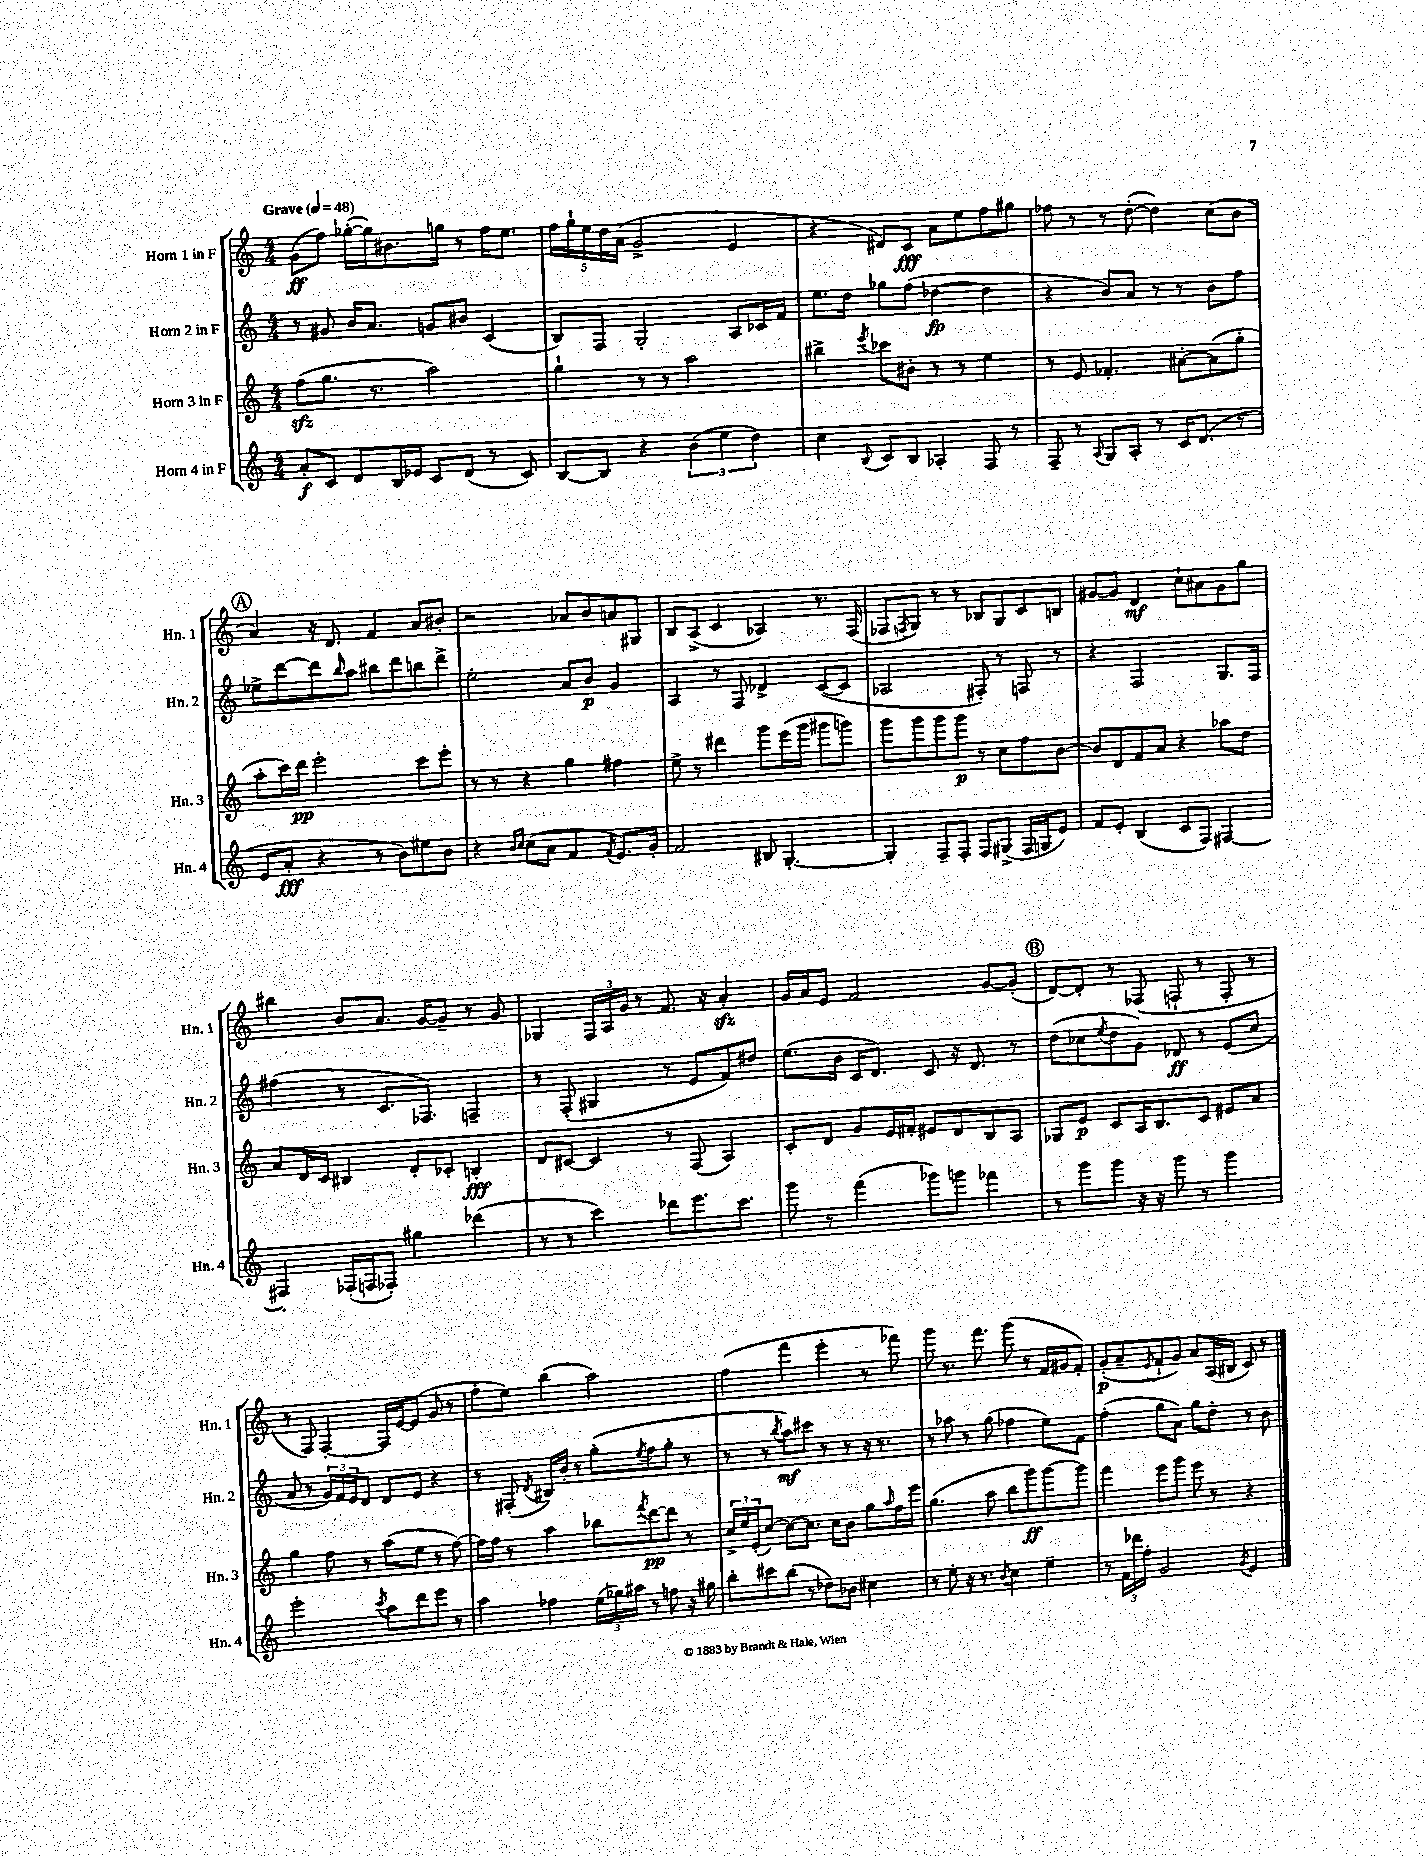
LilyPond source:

<<
\new StaffGroup <<
\new Staff = "s0" \with { instrumentName = "Horn 1 in F" shortInstrumentName = "Hn. 1" } {
    \clef treble \key c \major \numericTimeSignature \time 4/4 \tempo "Grave" 4 = 48
    g'8\ff( f''8) ges''16~-.( ges''16) bis'8. g''16 r8 f''16 e''8. |
    \tuplet 5/4 { f''16 g''16-! e''16 d''16 a'16( } g'2-> e'4 |
    r4 dis'8) c'8\fff a'8 e''8 f''8 gis''8 |
    fes''8 r8 r8 d''8~-.( d''4) c''8( b'8 |
    \mark \markup { \circle "A" } a'4) r16 d'8. f'4 a'8 bis'8-. |
    r2 aes'8 b'8 a'8 gis8 |
    b8 a8->( c'4 aes4) r8. f16( |
    fes8 \acciaccatura { f8 } g8) r8 r8 bes8 g8 c'8 b8 |
    gis'8~ gis'8 d'4\mf c''8-! ais'8 gis'8 g''8 |
    bis''4 b'8 a'8. g'16~ g'8-- r8 g'8 |
    ges4 \tuplet 3/2 { f16 a16 g'16 } r8 f'8. r16 a'4-.\sfz |
    g'16 a'16 e'8 f'2 g'8~ g'8-.( |
    \mark \markup { \circle "B" } d'8~) d'8-. r8 fes8( f8-! r8 f8-. r8 |
    r8 f8) f4~-. f16 e'16~ e'8( g'8 r8 |
    f''8-. e''8) b''4( a''2) |
    f''4( f'''4 e'''4-. r8 fes'''8) |
    g'''8 r8. f'''8. g'''8( r8 f'16 gis'16 f'8-.) |
    g'8-.\p( a'8-- \acciaccatura { e'8 } f'8-! g'8) a'8 a16( bis16 c'8) r8 \bar "|." |
}
\new Staff = "s1" \with { instrumentName = "Horn 2 in F" shortInstrumentName = "Hn. 2" } {
    \clef treble \key c \major \numericTimeSignature \time 4/4
    r8 gis'8 b'16 a'8. g'8 bis'8 c'4( |
    b8) f8 g2-. a8 ces'16 f'16 |
    e''8. d''16 ges''8 f''8( des''4~\fp des''4 |
    r4 b'8) a'8 r8 r8 b'8 f''8 |
    \mark \markup { \circle "A" } ees''8-> d'''8~ d'''8 \grace { b''16 } a''8 bis''8 d'''8 b''8 d'''8-> |
    e''2-. a'8 b'8\p g'4 |
    a4 r8 f8 des'4-> c'8~( c'8 |
    aes2 fis8-.) r8 f8 r8 |
    r4 f2 g8. f16 |
    fis''4( r8 c'8. fes8.) f4-- |
    r8 f8-.( gis4 r8 e'8 f'8) dis''8 |
    e''8.( b'16 c'16 d'8.) c'8 r16 d'8. r8 |
    \mark \markup { \circle "B" } d''8( ces''8 \acciaccatura { e''8 } d''8 g'8) des'8\ff r8 e'8( ces''8 |
    a'8 r8 \tuplet 3/2 { g'16) f'16 e'16 } d'8 d'8 e'8 r4 |
    r8 fis8-.( \acciaccatura { d'8 } bis16) b'16-. r8 g''8-.( \acciaccatura { e''8 } f''8 g''8-. r8 |
    r8 r8 \acciaccatura { b''8 } a''8\mf) cis'''8 r8 r8 r16 r8. |
    r8 aes''8 r8 g''8( fes''4 e''8) f'8 |
    f''4-.( g''8 a'8) g''8 d''8-. r8 b'8 \bar "|." |
}
\new Staff = "s2" \with { instrumentName = "Horn 3 in F" shortInstrumentName = "Hn. 3" } {
    \clef treble \key c \major \numericTimeSignature \time 4/4
    f''8\sfz( g''8. r8. a''2) |
    g''4-! r8 r8 a''2 |
    bis''4-> \acciaccatura { e'''8 } ces'''8 bis'8-. r8 r8 e''4 |
    r8 e'8 fes'4.-. ais'8~-. ais'8( g''8-. |
    \mark \markup { \circle "A" } a''8-. c'''16) d'''16\pp e'''2-. c'''8 e'''8-. |
    r8 r8 r4 g''4 fis''4 |
    e''8-> r8 dis'''4 g'''8 e'''16( g'''16 gis'''8 g'''8) |
    g'''8 g'''8 g'''8 g'''8\p r8 c''8 f''8 b'8~ |
    b'8 d'8 f'8 a'8 r4 aes''8 d''8 |
    a'8 d'16 c'16 bis4 d'8-. ces'8-. b4-.\fff |
    d'8 cis'8~ cis'4 r8 f8( a4) |
    c'8-. d'8 g'8 e'16 fis'16-. eis'8 d'8 b8 a8 |
    \mark \markup { \circle "B" } ges8 e'8\p c'8 a16 b8. c'8 eis'8 a'8 |
    g''4 f''8 r8 a''8( e''8 r8 f''8~) |
    f''16 f''16 r8 a''4 bes''8 \acciaccatura { f'''8 } d'''8~\pp d'''8 r8 |
    \tuplet 3/2 { c''16-> e''16 e'16-.( } c''8~) c''8~ c''8. c''16 b'8 g''8 \grace { a''16 } f''16 e'''16 |
    g''4.( a''8 b''8 g'''8\ff) g'''8~ g'''8 |
    f'''4 e'''8 g'''8 e'''8 r8 r4 \bar "|." |
}
\new Staff = "s3" \with { instrumentName = "Horn 4 in F" shortInstrumentName = "Hn. 4" } {
    \clef treble \key c \major \numericTimeSignature \time 4/4
    a'8-.\f c'8 d'8 b16 ees'16 c'8 d'8( r8 c'8) |
    b8~ b8 r4 \tuplet 3/2 { b'4( e''4 d''4) } |
    c''4 \appoggiatura { b8 } c'8 b8 aes4-. f8 r8 |
    f8-- r8 \appoggiatura { a8 } g8 a8-. r8 c'16 d'8.( r8 |
    \mark \markup { \circle "A" } e'8 a'8-.\fff r4 r8 b'8) eis''8 b'8 |
    r4 \grace { b'16 c''16 } c''8( a'8 f'4 \acciaccatura { f'8 } e'8.) g'16-. |
    f'2 bis8 g4.~-. |
    g4-. f8-- f8-. f8 gis8->( f16 g16 e'8) |
    f'8 e'8-. b4( c'8 f8) fis4~ |
    fis4-. fes16-.( f16 fes8-.) gis''4 des'''4( |
    r8 r8 c'''4) des'''8 e'''8. c'''8. |
    g'''8 r8 f'''4( ges'''8) g'''8 fes'''4 |
    \mark \markup { \circle "B" } r8 g'''8 g'''8 r16 r16 g'''8 r8 g'''4 |
    e'''2-. \acciaccatura { c'''8 } a''8 d'''8 e'''8 r8 |
    a''4 fes''4 \tuplet 3/2 { e''16( ges''16) ais''16 } r8 f''8 r16 gis''16 |
    b''8-. cis'''8 b''8( r8 des''8) bes'8 cis''4 |
    r8 e''8-. r16 r8. \acciaccatura { b'8 } c''4 e''4-- |
    r8 \tuplet 3/2 { f'16 des'''16 f''16-. } g'2 \acciaccatura { g'8 } e'4 \bar "|." |
}
>>
>>
\layout { \context { \Score \remove "Bar_number_engraver" } }
